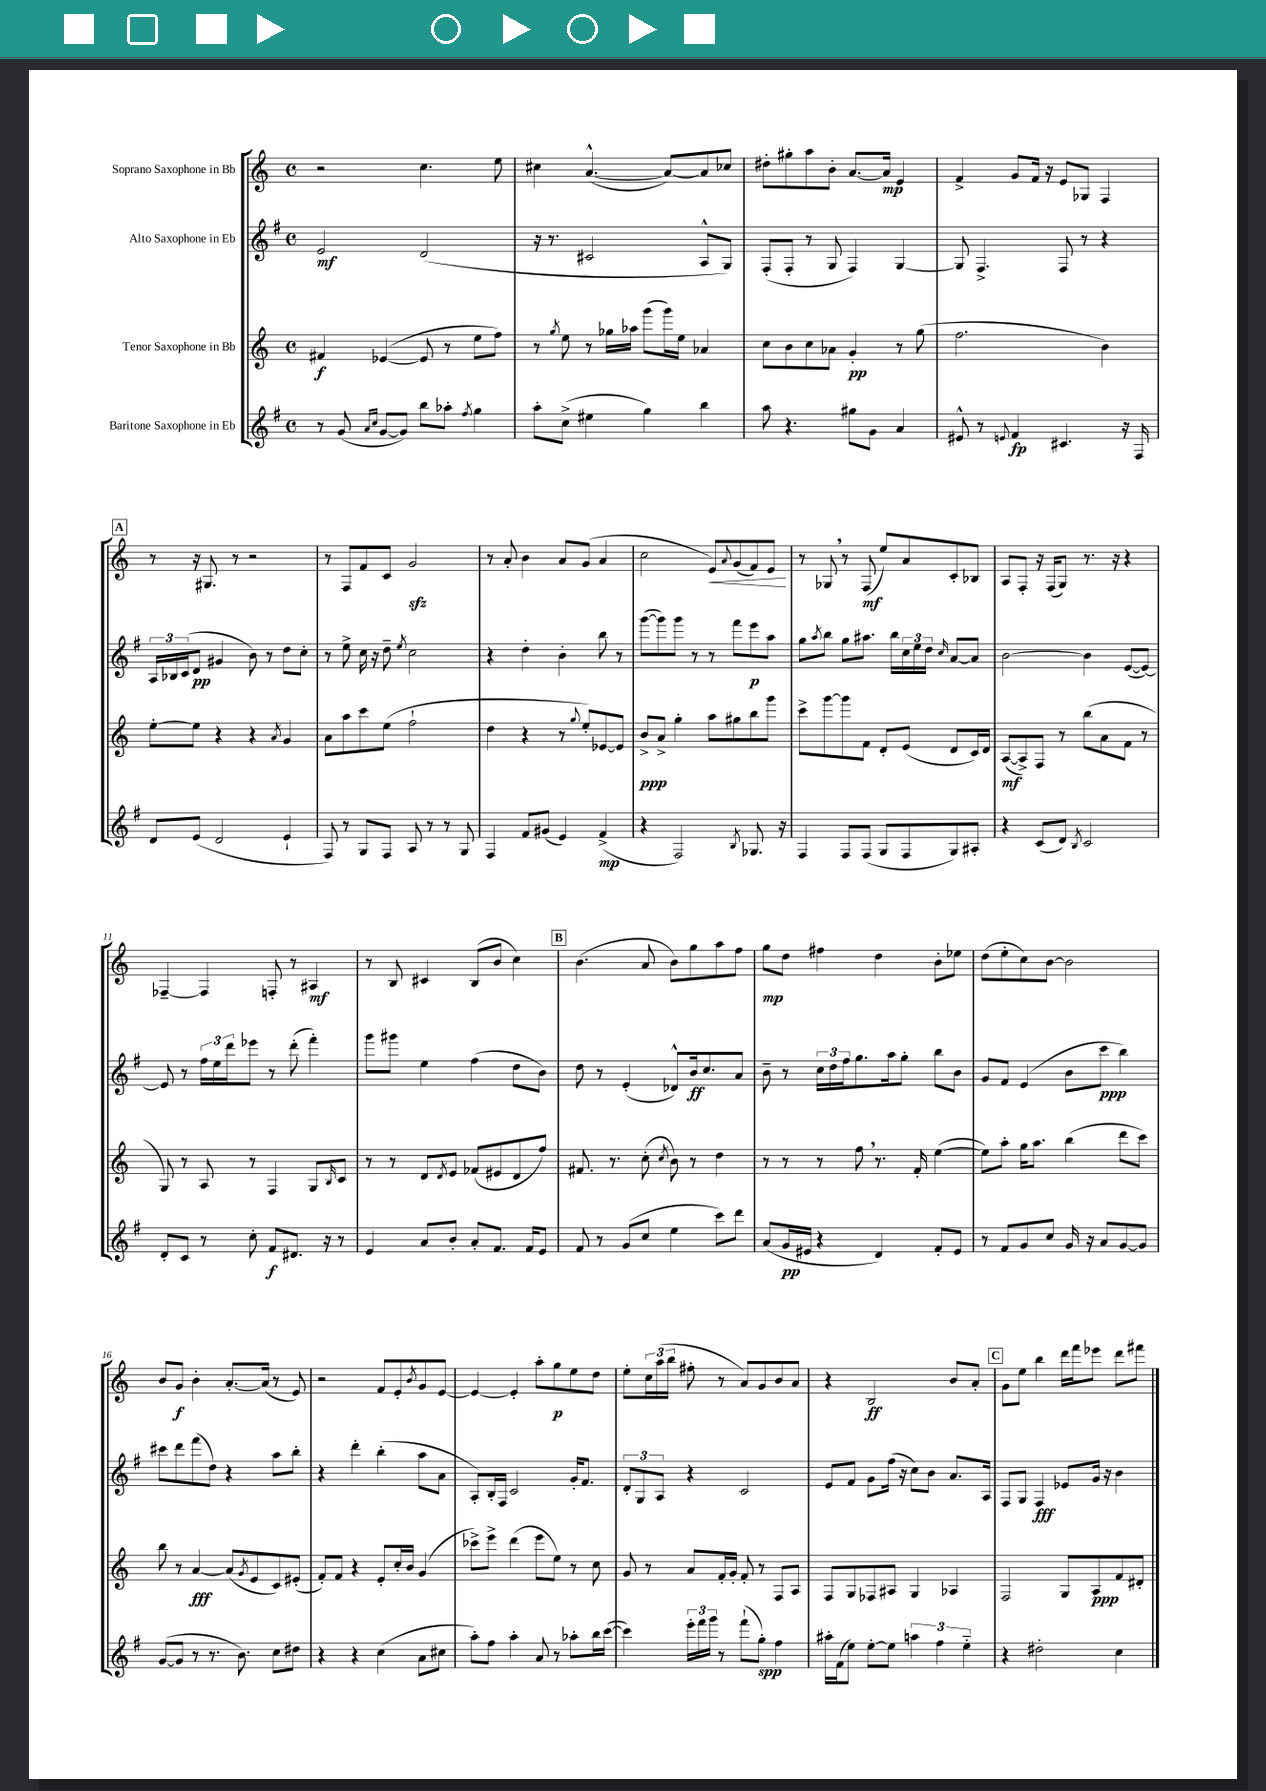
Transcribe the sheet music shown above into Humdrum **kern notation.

**kern	**dynam	**kern	**dynam	**kern	**dynam	**kern	**dynam
*part4	*part4	*part3	*part3	*part2	*part2	*part1	*part1
*staff4	*staff4	*staff3	*staff3	*staff2	*staff2	*staff1	*staff1
*I"Baritone Saxophone in Eb	*	*I"Tenor Saxophone in Bb	*	*I"Alto Saxophone in Eb	*	*I"Soprano Saxophone in Bb	*
*clefG2	*	*clefG2	*	*clefG2	*	*clefG2	*
*k[f#]	*	*k[]	*	*k[f#]	*	*k[]	*
*M4/4	*	*M4/4	*	*M4/4	*	*M4/4	*
*met(c)	*	*met(c)	*	*met(c)	*	*met(c)	*
=1	=1	=1	=1	=1	=1	=1	=1
8r	.	4f#X/	f	2e/	mf	2r	.
(8g/	.	.	.	.	.	.	.
16qqa/LL	.	.	.	.	.	.	.
16qqcc/JJ	.	.	.	.	.	.	.
[8g/L	.	([4e-X/	.	.	.	.	.
8g/J])	.	.	.	.	.	.	.
8bb\L	.	8e-/]	.	(2d/	.	4.cc\	.
8aa-X'\J	.	8r	.	.	.	.	.
8qff#/	.	.	.	.	.	.	.
4gg\	.	8ee\L	.	.	.	.	.
.	.	8ff\J)	.	.	.	8ee\	.
=2	=2	=2	=2	=2	=2	=2	=2
8aa'\L	.	8r	.	16r	.	4cc#X\	.
.	.	.	.	8.r	.	.	.
.	.	8qgg/	.	.	.	.	.
(8cc^\J	.	8ee\	.	.	.	.	.
4ee#X\	.	8r	.	2c#X/	.	([4.a^^/	.
.	.	16gg-X\LL	.	.	.	.	.
.	.	16aa-X\JJ	.	.	.	.	.
4gg\)	.	(8ggg\L	.	.	.	.	.
.	.	16ggg\L)	.	.	.	8a/L_)	.
.	.	16ee\JJ	.	.	.	.	.
4bb\	.	4a-X/	.	8A^^/L	.	8a/]	.
.	.	.	.	8G/J)	.	8cc-X/J	.
=3	=3	=3	=3	=3	=3	=3	=3
8aa\	.	8cc\L	.	(8F#'/L	.	8dd#X'\L	.
4.r	.	8b\	.	8F#'/J	.	8gg#X'\	.
.	.	8cc\	.	8r	.	8aa\	.
.	.	8a-X\J	.	8G/	.	8b'\J	.
8gg#X\L	.	4g'/	pp	4F#/)	.	[8.a/L	.
8g\J	.	.	.	.	.	.	.
.	.	.	.	.	.	16a/Jk]	mp
4a/	.	8r	.	[4G/	.	4e/	.
.	.	(8gg\	.	.	.	.	.
=4	=4	=4	=4	=4	=4	=4	=4
8e#X^^/	.	2.ff\	.	8G/]	.	4f^/	.
8r	.	.	.	4.F#^/	.	.	.
8qqen/	.	.	.	.	.	.	.
4f#/	fp	.	.	.	.	8g/L	.
.	.	.	.	.	.	16f/Jk	.
.	.	.	.	.	.	16r	.
4.c#X/	.	.	.	8F#/	.	8e/L	.
.	.	.	.	8r	.	8G-X/J	.
.	.	4b\)	.	4r	.	4F/	.
16r	.	.	.	.	.	.	.
16F#/	.	.	.	.	.	.	.
!!LO:LB:g=z
!!LO:REH:place=s1:t=A
=5	=5	=5	=5	=5	=5	=5	=5
8d/L	.	[8ee'\L	.	24A/LL	.	8r	.
.	.	.	.	24B-X/	.	.	.
.	.	.	.	(24c/J	.	.	.
(8e/J	.	8ee\J]	.	8d/J	pp	16r	.
.	.	.	.	.	.	8.G#X/	.
2d/	.	4r	.	4g#X/	.	.	.
.	.	.	.	.	.	8r	.
.	.	4r	.	8b\)	.	2r	.
.	.	.	.	8r	.	.	.
.	.	8qa/	.	.	.	.	.
4e`/	.	4g/	.	8dd\L	.	.	.
.	.	.	.	8cc'\J	.	.	.
=6	=6	=6	=6	=6	=6	=6	=6
8F#/)	.	8a\L	.	8r	.	8r	.
8r	.	8aa\	.	8ee^\	.	8F/L	.
8G/L	.	8ccc\	.	16cc\	.	8f/	.
.	.	.	.	16r	.	.	.
8F#/J	.	(8ee\J	.	8dd~\	.	8c/J	.
.	.	.	.	8qee/	.	.	.
8A/	.	2ff`\	.	2cc\	.	2gzz/	.
8r	.	.	.	.	.	.	.
8r	.	.	.	.	.	.	.
8G/	.	.	.	.	.	.	.
=7	=7	=7	=7	=7	=7	=7	=7
4F#/	.	4dd\	.	4r	.	8r	.
.	.	.	.	.	.	8a'/	.
8f#/L	.	4r	.	4dd'\	.	4b\	.
(8g#X/J	.	.	.	.	.	.	.
4e/)	.	8r	.	4b'\	.	8a/L	.
.	.	8qqgg/	.	.	.	.	.
.	.	8ee'/L)	.	.	.	(8g/J	.
(4f#^/	mp	[8e-X/	.	8bb\	.	4a/	.
.	.	8e-/J]	.	8r	.	.	.
=8	=8	=8	=8	=8	=8	=8	=8
4r	.	8b^/L	ppp	([8ggg\L	.	2cc\	.
.	.	8a^/J	.	8ggg\])	.	.	.
2F#/)	.	4gg'\	.	8ggg\J	.	.	.
.	.	.	.	8r	.	.	.
!	!	!	!	!	!	!	!LO:HP:b
.	.	8aa\L	.	8r	.	8e/L)	<
.	.	.	.	.	.	8qqa/	.
.	.	8gg#X\	.	8fff#\L	.	(8g/	.
8qB/	.	.	.	.	.	.	.
8.G-X/	.	8bb\	.	8eee\	p	8f/)	.
.	.	8ggg\J	.	8aa\J	.	8e/J	.
16r	.	.	.	.	.	.	.
.	.	.	.	.	.	.	[
=9	=9	=9	=9	=9	=9	=9	=9
4F#/	.	8ccc^\L	.	8gg\L	.	8r	.
.	.	.	.	8qaa/	.	.	.
.	.	[8ggg\	.	8bb\J	.	8G-X,/	.
8F#/L	.	8ggg\]	.	8gg\L	.	8r	.
(8F#/J	.	8f\J	.	8.aa#X\J	.	(8F/	mf
8G/L	.	8d'/L	.	.	.	8ee/L)	.
.	.	.	.	16bb\LL	.	.	.
8F#/	.	(8e/J	.	24cc\	.	8a/	.
.	.	.	.	24ee\	.	.	.
.	.	.	.	24dd\JJ	.	.	.
.	.	.	.	16qqcc/	.	.	.
8G/)	.	8d/L	.	[8a/L	.	8c'/	.
8A#X'/J	.	16c/L)	.	8a/J]	.	8B-X/J	.
.	.	16d/JJ	.	.	.	.	.
=10	=10	=10	=10	=10	=10	=10	=10
4r	.	([8A/L	mf	[2b\	.	8A/L	.
.	.	8A^/])	.	.	.	8F'/J	.
(8c/L	.	8F/J	.	.	.	16r	.
.	.	.	.	.	.	(16F/KL	.
8d/J)	.	8r	.	.	.	8G/J)	.
8qB/	.	.	.	.	.	.	.
2c/	.	(8bb\L	.	4b\]	.	8.r	.
.	.	8a\	.	.	.	.	.
.	.	.	.	.	.	16r	.
.	.	8f\J	.	([8e/L	.	4r	.
.	.	8r	.	8e/J_)	.	.	.
!!LO:LB:g=z
=11	=11	=11	=11	=11	=11	=11	=11
8d'/L	.	8G/)	.	8e/]	.	[4F-X~/	.
8c/J	.	8r	.	8r	.	.	.
8r	.	8A/	.	24ff#\LL	.	4F-/]	.
.	.	.	.	24ee\	.	.	.
.	.	.	.	24ddd\J	.	.	.
8cc'\	.	8r	.	8eee-X\J	.	.	.
8f#/L	f	4F/	.	8r	.	8Fn'/	.
8.d#X/J	.	.	.	(8ddd'\	.	8r	.
.	.	8G/L	.	4fff#'\)	.	4A#X/	mf
16r	.	.	.	.	.	.	.
.	.	16qqB/	.	.	.	.	.
8r	.	8c/J	.	.	.	.	.
=12	=12	=12	=12	=12	=12	=12	=12
4e/	.	8r	.	8ggg\L	.	8r	.
.	.	8r	.	8ggg#X\J	.	8B/	.
8a/L	.	8d/L	.	4ee\	.	4c#X/	.
.	.	8qd/	.	.	.	.	.
8b'/J	.	8e/J	.	.	.	.	.
8a'/L	.	(8f-X/L	.	(4ff#\	.	(8B/L	.
8.f#/J	.	8e#X/	.	.	.	8b/J	.
.	.	8d/	.	8dd\L	.	4cc\)	.
16f#/KL	.	.	.	.	.	.	.
8e/J	.	8ff/J)	.	8b\J)	.	.	.
!!LO:REH:place=s1:t=B
=13	=13	=13	=13	=13	=13	=13	=13
8f#/	.	8.f#X/	.	8dd\	.	(4.b\	.
8r	.	.	.	8r	.	.	.
.	.	8.r	.	.	.	.	.
(8g/L	.	.	.	(4e'/	.	.	.
8cc/J	.	(8cc'\	.	.	.	8a/	.
.	.	8qcc/	.	.	.	.	.
4ee\	.	8b\)	.	8d-X^^/L)	.	8b\L)	.
.	.	8r	.	16b/k	ff	8gg\	.
.	.	.	.	8.cc/	.	.	.
8ccc\L)	.	4dd\	.	.	.	8aa\	.
8ddd\J	.	.	.	8a/J	.	8ff\J	.
=14	=14	=14	=14	=14	=14	=14	=14
(8a/L	.	8r	.	8b~\	.	8gg\L	mp
16g/L	pp	8r	.	8r	.	8dd\J	.
16e#X/JJ	.	.	.	.	.	.	.
4r	.	8r	.	24cc\LL	.	4ff#X\	.
.	.	.	.	24dd\	.	.	.
.	.	.	.	24ff#\J	.	.	.
.	.	8ff,\	.	8.gg\	.	.	.
4d/)	.	8.r	.	.	.	4dd\	.
.	.	.	.	16aa\k	.	.	.
.	.	.	.	8gg'\J	.	.	.
.	.	16f'/	.	.	.	.	.
8f#'/L	.	([4ee\	.	8bb\L	.	8b'\L	.
8e#/J	.	.	.	8b\J	.	8ee-X\J	.
=15	=15	=15	=15	=15	=15	=15	=15
8r	.	8ee\L])	.	8g/L	.	(8dd\L	.
8f#/L	.	8aa'\J	.	8f#/J	.	8ee'\	.
8g/	.	16gg\KL	.	(4e/	.	8cc\)	.
.	.	8.aa\J	.	.	.	.	.
8cc/J	.	.	.	.	.	[8b\J	.
16g/	.	(4bb\	.	8b\L	.	2b\]	.
16r	.	.	.	.	.	.	.
8a/L	.	.	.	8ccc\J	ppp	.	.
[8g/	.	8ddd\L	.	4bb\)	.	.	.
8g/J]	.	8ccc\J)	.	.	.	.	.
!!LO:LB:g=z
=16	=16	=16	=16	=16	=16	=16	=16
([8g/L	.	8bb\	.	8ccc#X\L	.	8b/L	.
8g/J]	.	8r	.	8ddd\	.	8g/J	f
8r	.	[4a/	fff	(8fff#\	.	4b'\	.
8.r	.	.	.	8dd\J)	.	.	.
.	.	(8a/L]	.	4r	.	[8.a'/L	.
8.b\)	.	.	.	.	.	.	.
.	.	8qg/	.	.	.	.	.
.	.	8e/	.	.	.	.	.
.	.	.	.	.	.	(16a/Jk]	.
8cc\L	.	8c/)	.	8aa\L	.	8r	.
8dd#X\J	.	(8e#X'/J	.	8bb'\J	.	8e/)	.
=17	=17	=17	=17	=17	=17	=17	=17
4r	.	8f'/L)	.	4r	.	2r	.
.	.	8f/J	.	.	.	.	.
4r	.	4r	.	4ddd'\	.	.	.
(4cc\	.	8e'/L	.	(4bb'\	.	8f/L	.
.	.	16cc'/L	.	.	.	8e'/	.
.	.	16b/JJ	.	.	.	.	.
.	.	.	.	.	.	8qb/	.
8a\L	.	(4g/	.	8aa\L	.	8g/	.
8cc#X\J	.	.	.	8a\J	.	[8e/J	.
=18	=18	=18	=18	=18	=18	=18	=18
8aa'\L)	.	8ccc-X^\L)	.	8A'/L)	.	4e/_	.
8ff#\J	.	8eee^\J	.	16B'/L	.	.	.
.	.	.	.	16F#/JJ	.	.	.
4aa'\	.	(4ddd\	.	2c/	.	4e'/]	.
8a/	.	8eee\L	.	.	.	8aa'\L	.
8r	.	8ee\J)	.	.	.	8gg\	p
8aa-X'\L	.	8r	.	16g'/KL	.	8ee\	.
.	.	.	.	8.f#/J	.	.	.
16bb\L	.	8cc\	.	.	.	8dd\J	.
([16ccc\JJ	.	.	.	.	.	.	.
=19	=19	=19	=19	=19	=19	=19	=19
4ccc\])	.	8g/	.	12d'/L	.	8ee'\L	.
.	.	.	.	12G/	.	.	.
.	.	8r	.	.	.	24cc\L	.
.	.	.	.	12A/J	.	(24aa\	.
.	.	.	.	.	.	24bb\JJ	.
24eee'\LL	.	8a/L	.	4r	.	8ff#X'\	.
24fff#\	.	.	.	.	.	.	.
24ggg\JJ	.	.	.	.	.	.	.
8r	.	16f'/L	.	.	.	8r	.
.	.	16g'/JJ	.	.	.	.	.
(8fff#`\L	.	8f'/	.	2c/	.	8a/L)	.
8gg'\J)	spp	8r	.	.	.	8g/	.
4ff#\	.	8F/L	.	.	.	8b/	.
.	.	8A/J	.	.	.	8a/J	.
=20	=20	=20	=20	=20	=20	=20	=20
16aa#X'\LL	.	8F/L	.	8e/L	.	4r	.
(16f#\J	.	.	.	.	.	.	.
8ee\J)	.	8G/	.	8f#/J	.	.	.
[8ee'\L	.	8F-X/	.	8g\L	.	2B/	ff
8ee\J]	.	8A#X/J	.	(16ff#\Jk	.	.	.
.	.	.	.	16r	.	.	.
6aan\	.	4G/	.	8cc\L)	.	.	.
.	.	.	.	8b\J	.	.	.
6ff#\	.	.	.	.	.	.	.
.	.	4A-X/	.	8.a/L	.	8b/L	.
6ee\	.	.	.	.	.	.	.
.	.	.	.	.	.	8a'/J	.
.	.	.	.	16A/Jk	.	.	.
!!LO:REH:place=s1:t=C
=21	=21	=21	=21	=21	=21	=21	=21
4r	.	2F/	.	8F#/L	.	8g\L	.
.	.	.	.	8G/J	.	8ee\J	.
2dd#X'\	.	.	.	4F#/	fff	4bb\	.
.	.	8G/L	.	8e-X/L	.	16ddd\LL	.
.	.	.	.	.	.	16fff\J	.
.	.	8A/	ppp	16g/Jk	.	8eee-X\J	.
.	.	.	.	16r	.	.	.
4cc\	.	8f/	.	4b\	.	8ddd\L	.
.	.	8d#X'/J	.	.	.	8fff#X\J	.
==	==	==	==	==	==	==	==
*-	*-	*-	*-	*-	*-	*-	*-
